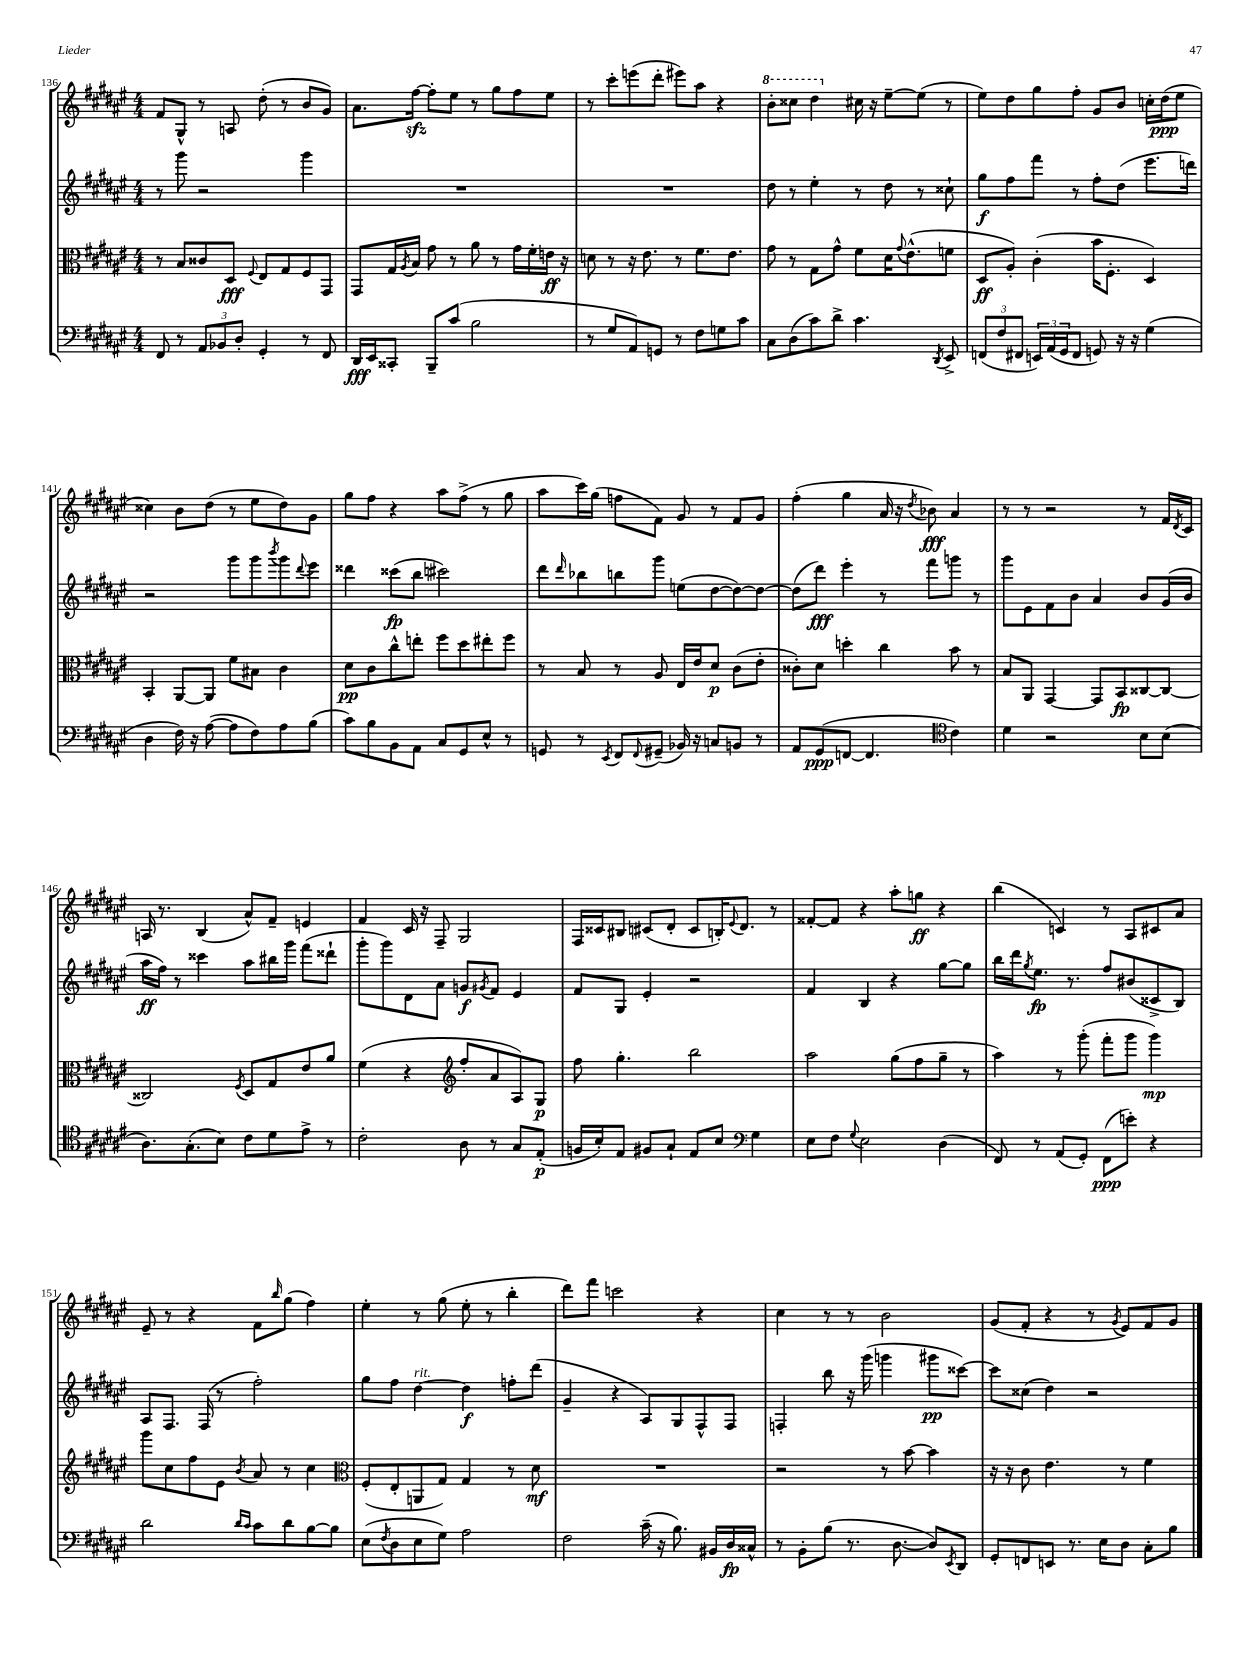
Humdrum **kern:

**kern	**kern	**kern	**kern
*staff4	*staff3	*staff2	*staff1
*clefF4	*clefC3	*clefG2	*clefG2
*k[f#c#g#d#a#e#]	*k[f#c#g#d#a#e#]	*k[f#c#g#d#a#e#]	*k[f#c#g#d#a#e#]
*M4/4	*M4/4	*M4/4	*M4/4
8FF#	8r	8r	8f#
8r	8B	8ggg#	8G#^^
12AA#	8c##	2r	8r
12BB-	.	.	.
.	8D#	.	8A
12D#'	.	.	.
.	8qqF#	.	.
4GG#'	8E#	.	(8dd#'
.	8G#	.	8r
8r	8F#	4ggg#	8b
8FF#	8GG#	.	8g#)
=	=	=	=
16DD#	8GG#	1r	8.a#
16EE#	.	.	.
8CC##'	16G#	.	.
.	8qA#	.	.
.	16B	.	[16ff#
8BBB~	8g#	.	8ff#']
(8c#	8r	.	8ee#
2B	8a#	.	8r
.	8r	.	8gg#
.	16g#	.	8ff#
.	16f#'	.	.
.	16e	.	8ee#
.	16r	.	.
=	=	=	=
8r	8d	1r	8r
8G#	8r	.	8ccc#'
8AA#)	16r	.	(8eee
.	8.e#	.	.
8GG	.	.	8ddd#'
8r	8r	.	8eee#)
8F#	8.f#	.	8aa#
8G	.	.	4r
.	8.e#	.	.
8c#	.	.	.
=	=	=	=
8C#	8g#	8dd#	8bb'
(8D#	8r	8r	8ccc##
8c#)	8G#	4ee#'	4ddd#
8d#^	8g#^^	.	.
4.c#	8f#	8r	16cc#
.	.	.	16r
.	16d#	8dd#	[8ee#~
.	8qqg#	.	.
.	(8.e#^^	.	.
.	.	8r	(8ee#]
8qDD#	.	.	.
8EE#^	8f	8cc##`	8r
=	=	=	=
(12FF	8D#	8gg#	8ee#)
12F#	.	.	.
.	8A#')	8ff#	8dd#
12FF#	.	.	.
24EE)	(4c#'	8fff#	8gg#
(24AA#	.	.	.
24GG#	.	.	.
8FF#	.	8r	8ff#'
8GG)	16b	8ff#'	8g#
.	8.F#'	.	.
16r	.	(8dd#	8b
16r	.	.	.
(4G#	4D#)	8.eee#	16cc'
.	.	.	(16dd#
.	.	.	8ee#
.	.	16ddd)	.
=	=	=	=
4D#	4BB'	2r	4cc##)
16F#)	[8AA#	.	8b
16r	.	.	.
([8A#	8AA#]	.	(8dd#
8A#]	8f#	8ggg#	8r
8F#)	8B#	8ggg#	8ee#
.	.	8qbbb	.
8A#	4c#	8ggg#	8dd#)
.	.	8qqddd#	.
(8B	.	8eee#	8g#
=	=	=	=
8c#)	8d#	4ddd##	8gg#
8B	8c#	.	8ff#
8BB	8cc#^^	(8ccc##	4r
8AA#	8ee'	8bb	.
8C#	8ff#	2ccc#)	8aa#
8GG#	8dd#	.	(8ff#^
8E#^^	8ee#'	.	8r
8r	8ff#	.	8gg#
=	=	=	=
8GG	8r	8ddd#	8aa#
.	.	16qqddd#	.
8r	8B	8bb-	16ccc#)
.	.	.	(16gg#
8qEE#	.	.	.
8FF#	8r	8bb	8ff
8qqFF#	.	.	.
(8GG#~	8A#	8ggg#	8f#)
16BB-)	16E#	(8ee	8g#
16r	16e#	.	.
8C	8d#	[8dd#	8r
8BB	(8c#	8dd#_)	8f#
8r	8e#'	8dd#_	8g#
=	=	=	=
8AA#	8c##')	(8dd#]	(4ff#'
(8GG#	8d#	8ddd#)	.
[8FF	4dd'	4eee#'	4gg#
4.FF]	.	.	.
.	4cc#	8r	16a#
.	.	.	16r
.	.	.	8qdd#
.	.	8fff#	8b-)
*clefC4	*	*	*
4c#)	8b	8ggg	4a#
.	8r	8r	.
=	=	=	=
4d#	8B	8ggg#	8r
.	8AA#	8e#	8r
2r	[4GG#	8f#	2r
.	.	8b	.
.	8GG#]	4a#	.
.	8BB	.	.
8B	[8C##	8b	8r
(8B	8C##_	(16g#	16f#
.	.	.	8qd#
.	.	16b	16c#
=	=	=	=
8.A#)	2C##]	16aa#	16A
.	.	16ff#)	8.r
.	.	8r	.
(8.G#'	.	.	.
.	.	4ccc##	(4B
8B)	.	.	.
.	8qF#	.	.
8c#	8D#	8aa#	8a#^^)
8d#	8G#	16bb#	8f#~
.	.	16ggg#	.
8e#^	8e#	(8fff#	4e
8r	8a#	8ddd##`	.
=	=	=	=
2c#'	(4f#	8ggg#'	4f#
.	.	8ggg#)	.
.	4r	8d#	16c#
.	.	.	16r
.	.	8a#	8F#~
*	*clefG2	*	*
8A#	8ff#'	8g	2G#
.	.	8qg#	.
8r	8a#	8f#	.
8G#	8A#)	4e#	.
(8E#'	8G#	.	.
=	=	=	=
16F	8ff#	8f#	16F#
16B')	.	.	16c##
8E#	4.gg#'	8G#	8B#
8F#	.	4e#'	(8c#
8G#`	.	.	8d#'
8E#	2bb	2r	8c#
8B	.	.	16B')
.	.	.	8qqe#
.	.	.	8.d#
*clefF4	*	*	*
4G#	.	.	.
.	.	.	8r
=	=	=	=
8E#	2aa#	4f#	[8f##'
8F#	.	.	8f##]
8qqG#	.	.	.
2E#	.	4B	4r
.	(8gg#	4r	8aa#'
.	8ff#	.	8gg
(4D#	8gg#~	[8gg#	4r
.	8r	8gg#]	.
=	=	=	=
8FF#)	4aa#)	16bb	(4bb
.	.	16ddd#	.
.	.	8qgg#	.
8r	.	8.ee#	.
(8AA#	8r	.	4c)
.	.	8.r	.
8GG#')	(8ggg#'	.	.
(8FF#	8fff#'	8ff#	8r
8e')	8ggg#	(8b#	8A#
4r	4ggg#)	8c##^	8c#
.	.	8B)	8a#
=	=	=	=
2d#	8ggg#	8A#	8e#~
.	8cc#	8.F#	8r
.	8ff#	.	4r
.	.	(16F#	.
.	8e#	8r	.
16qqd#	.	.	.
16qqc#	8qb	.	.
8c#	8a#	2ff#')	8f#
.	.	.	16qqbb
8d#	8r	.	(8gg#
[8B	4cc#	.	4ff#)
8B]	.	.	.
=	=	=	=
*	*clefC3	*	*
(8E#	(8F#'	8gg#	4ee#'
8qF#	.	.	.
8D#	8E#'	8ff#	.
8E#	8AA	[4dd#	8r
8G#)	8G#)	.	(8gg#
2A#	4G#	4dd#]	8ee#'
.	.	.	8r
.	8r	8ff'	4bb'
.	8d#	(8ddd#	.
=	=	=	=
2F#	1r	4g#~	8ddd#)
.	.	.	8fff#
.	.	4r	2ccc
(16c#~	.	8A#)	.
16r	.	.	.
8.B)	.	8G#	.
.	.	8F#^^	4r
16BB#	.	.	.
16D#	.	8F#	.
16C##^^	.	.	.
=	=	=	=
8r	2r	4F'	4cc#
8BB'	.	.	.
(8B	.	8bb	8r
8.r	.	16r	8r
.	.	(16ggg#	.
.	8r	4ggg	2b
[8.D#	.	.	.
.	[8b	.	.
8D#])	4b]	8ggg#	.
8qEE#	.	.	.
8DD#	.	[8ccc##)	.
=	=	=	=
8GG#'	16r	8ccc##]	(8g#
.	16r	.	.
8FF	8c#	(8cc##	8f#'
8EE	4.e#	4dd#)	4r
8.r	.	.	.
.	.	2r	8r
16E#	.	.	.
.	.	.	8qg#
8D#	8r	.	8e#)
8C#'	4f#	.	8f#
8B	.	.	8g#
==	==	==	==
*-	*-	*-	*-
